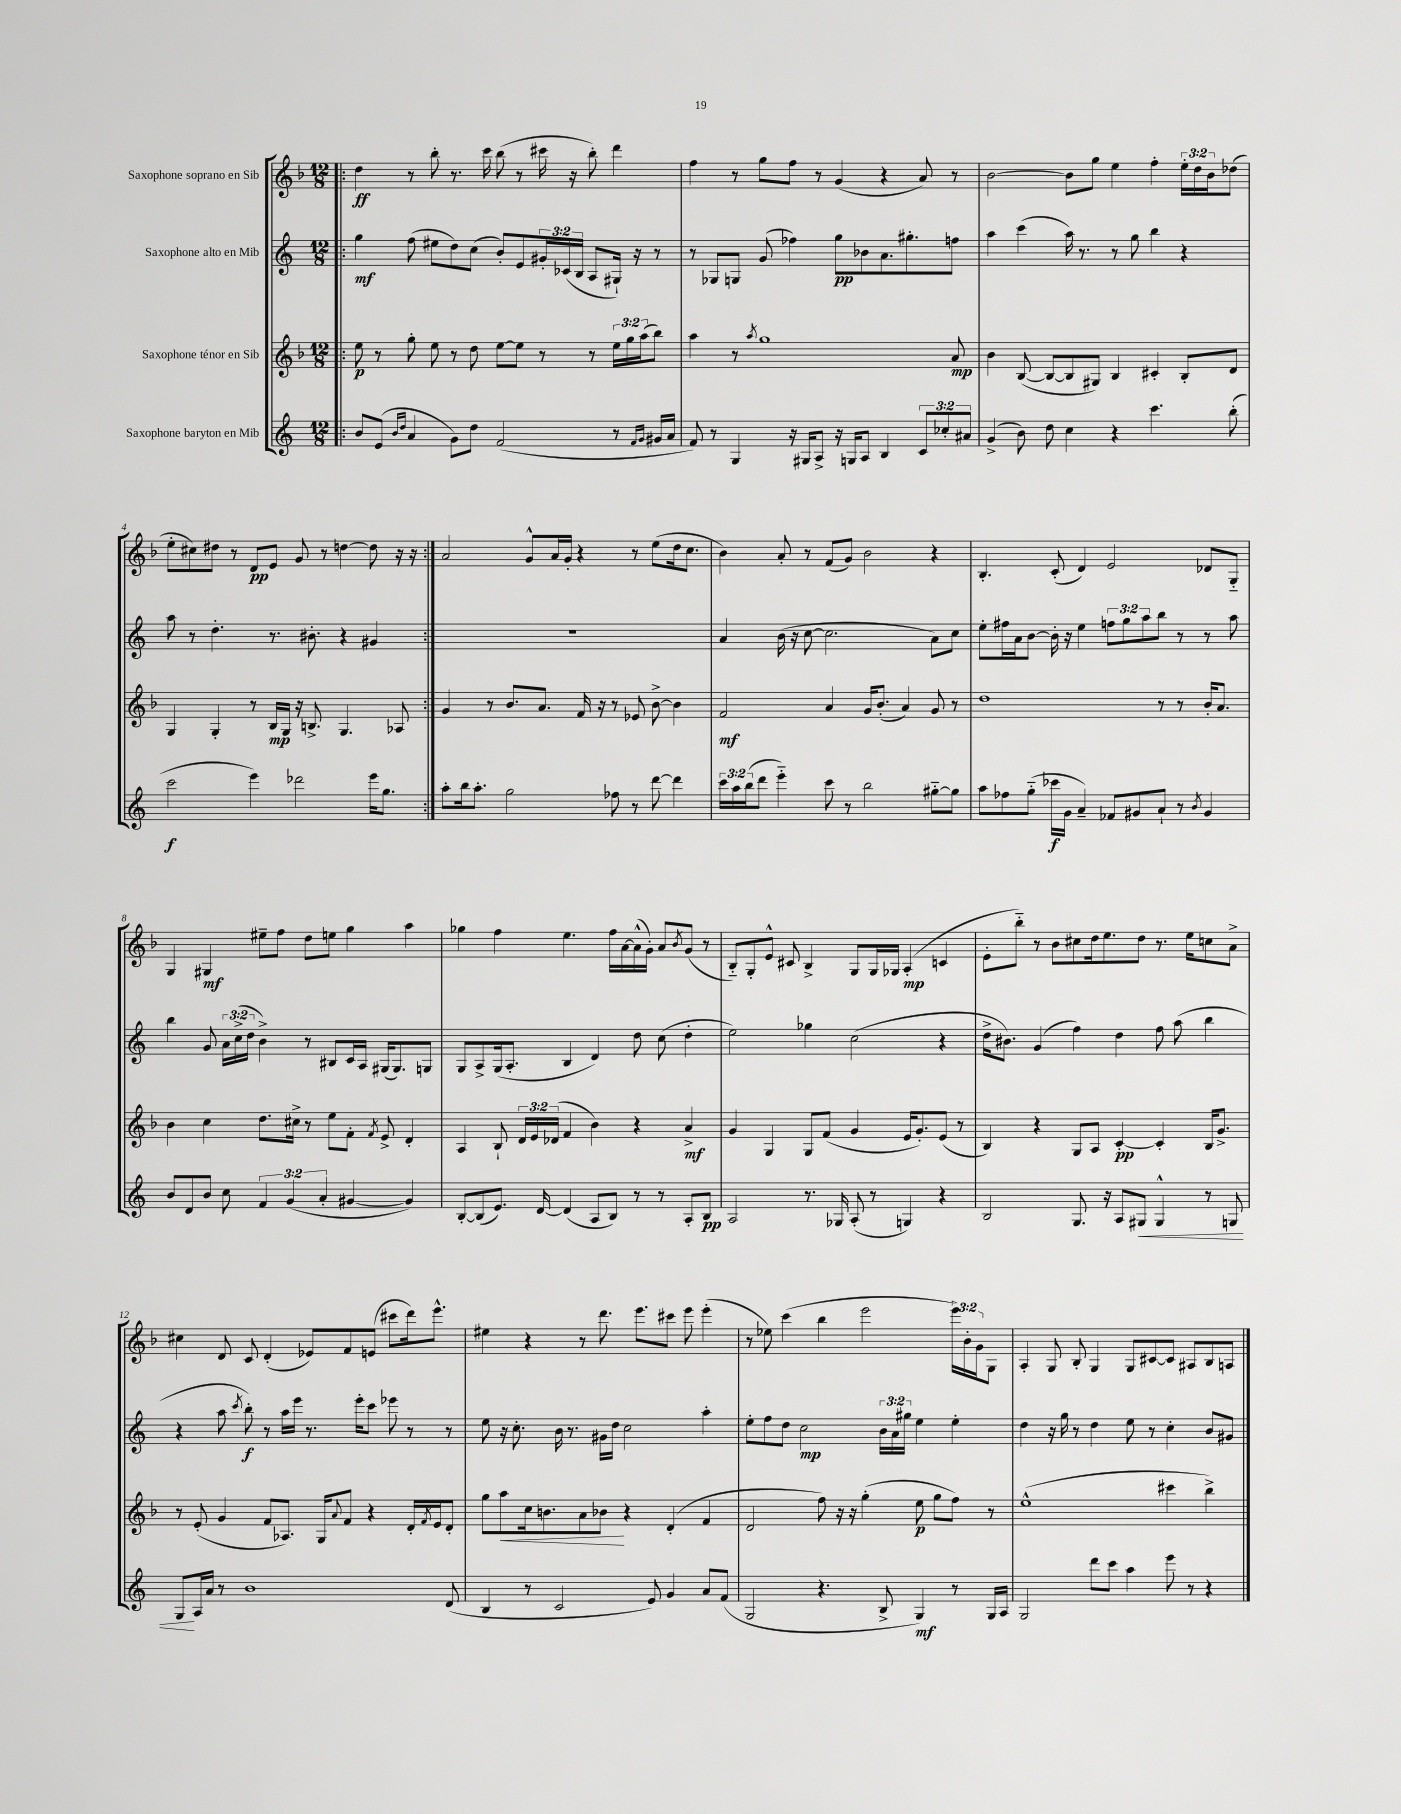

**kern	**dynam	**kern	**dynam	**kern	**dynam	**kern	**dynam
*part4	*part4	*part3	*part3	*part2	*part2	*part1	*part1
*staff4	*staff4	*staff3	*staff3	*staff2	*staff2	*staff1	*staff1
*I"Saxophone baryton en Mib	*	*I"Saxophone ténor en Sib	*	*I"Saxophone alto en Mib	*	*I"Saxophone soprano en Sib	*
*clefG2	*	*clefG2	*	*clefG2	*	*clefG2	*
*k[]	*	*k[b-]	*	*k[]	*	*k[b-]	*
*M12/8	*	*M12/8	*	*M12/8	*	*M12/8	*
=1!|:	=1!|:	=1!|:	=1!|:	=1!|:	=1!|:	=1!|:	=1!|:
8b/L	.	8ee\	p	4gg\	mf	4dd\	ff
(8e/J	.	8r	.	.	.	.	.
16qqb/LL	.	.	.	.	.	.	.
16qqdd/JJ	.	.	.	.	.	.	.
4a/	.	8gg'\	.	(8ff\	.	8r	.
.	.	8ee\	.	8ee#X\L	.	8bb-'\	.
8g\L)	.	8r	.	8dd\)	.	8.r	.
8dd\J	.	8dd\	.	(8cc\J	.	.	.
.	.	.	.	.	.	16ccc\	.
(2f/	.	[8ee\L	.	8b'/L)	.	(8bb-\	.
.	.	8ee\J]	.	8e/	.	8r	.
.	.	8r	.	24g#X'/L	.	16ccc#X\	.
.	.	.	.	(24c-X/	.	.	.
.	.	.	.	.	.	16r	.
.	.	.	.	24B/JJ	.	.	.
.	.	8r	.	8A/L	.	8bb-'\)	.
8r	.	24ee\LL	.	16G#X`/Jk)	.	4ddd\	.
.	.	24gg\	.	.	.	.	.
.	.	.	.	16r	.	.	.
.	.	(24aa\J	.	.	.	.	.
16qqf/LL	.	.	.	.	.	.	.
16qqg/JJ	.	.	.	.	.	.	.
16g#X/LL	.	8bb-\J)	.	8r	.	.	.
16a/JJ	.	.	.	.	.	.	.
=2	=2	=2	=2	=2	=2	=2	=2
8f/)	.	4aa\	.	8r	.	4ff\	.
8r	.	.	.	8G-X/L	.	.	.
4G/	.	8r	.	8Gn/J	.	8r	.
.	.	8qaa/	.	.	.	.	.
.	.	1gg	.	(8g/	.	8gg\L	.
16r	.	.	.	4ff-X\)	.	8ff\J	.
16G#X/KL	.	.	.	.	.	.	.
8A^/J	.	.	.	.	.	8r	.
16r	.	.	.	8gg\L	pp	(4g/	.
16Gn/KL	.	.	.	.	.	.	.
8A/J	.	.	.	8b-X\	.	.	.
4B/	.	.	.	8.a\	.	4r	.
.	.	.	.	8.gg#X'\	.	.	.
12c/L	.	.	.	.	.	8a/)	.
12cc-X'/	.	.	.	.	.	.	.
.	.	8a/	mp	8ffn\J	.	8r	.
12a#X/J	.	.	.	.	.	.	.
=3	=3	=3	=3	=3	=3	=3	=3
(4g^/	.	4b-\	.	4aa\	.	[2b-\	.
8b\)	.	([8B-/	.	(4ccc\	.	.	.
8dd\	.	8B-/L_	.	.	.	.	.
4cc\	.	8B-/]	.	16aa\)	.	8b-\L]	.
.	.	.	.	8.r	.	.	.
.	.	8G#X/J)	.	.	.	8gg\J	.
4r	.	4B-/	.	8r	.	4ee\	.
.	.	.	.	8gg\	.	.	.
4.ccc\	.	4c#X'/	.	4bb\	.	4ff'\	.
.	.	8B-'/L	.	4r	.	24ee'\LL	.
.	.	.	.	.	.	24dd\	.
.	.	.	.	.	.	24b-\J	.
(8bb'\	.	8d/J	.	.	.	(8dd-X\J	.
!!LO:LB:g=z
=4	=4	=4	=4	=4	=4	=4	=4
2ccc\	f	4G/	.	8aa\	.	8ee'\L	.
.	.	.	.	8r	.	8cc#X\)	.
.	.	4G'/	.	4.dd'\	.	8dd#X\J	.
.	.	.	.	.	.	8r	.
4eee\)	.	8r	.	.	.	8d/L	pp
.	.	16B-/LL	mp	8.r	.	8e/J	.
.	.	16G/JJ	.	.	.	.	.
2ddd-X\	.	16r	.	.	.	8g/	.
.	.	8.Bn^/	.	8.b#X'\	.	.	.
.	.	.	.	.	.	8r	.
.	.	4.G/	.	4r	.	[4ddn\	.
16eee\KL	.	.	.	4g#X/	.	8dd\]	.
8.gg\J	.	.	.	.	.	.	.
.	.	8A-X/	.	.	.	16r	.
.	.	.	.	.	.	16r	.
=5:|!	=5:|!	=5:|!	=5:|!	=5:|!	=5:|!	=5:|!	=5:|!
8aa'\L	.	4g/	.	1.r	.	2a/	.
16bb\k	.	.	.	.	.	.	.
8.aa'\J	.	.	.	.	.	.	.
.	.	8r	.	.	.	.	.
2gg\	.	8.b-/L	.	.	.	.	.
.	.	.	.	.	.	8g^^/L	.
.	.	8.a/J	.	.	.	.	.
.	.	.	.	.	.	16a/L	.
.	.	.	.	.	.	16g'/JJ	.
.	.	16f/	.	.	.	4r	.
.	.	16r	.	.	.	.	.
8ff-X\	.	8r	.	.	.	.	.
8r	.	8e-X/	.	.	.	8r	.
[8ddd\	.	[8b-^\	.	.	.	(8ee\L	.
4ddd\]	.	4b-\]	.	.	.	16dd\k	.
.	.	.	.	.	.	8.cc\J	.
=6	=6	=6	=6	=6	=6	=6	=6
24ccc\LL	.	2f/	mf	4a/	.	4b-\)	.
24aa\	.	.	.	.	.	.	.
(24bb\J	.	.	.	.	.	.	.
8ddd\J	.	.	.	.	.	.	.
4eee\)	.	.	.	(16b\	.	8a'/	.
.	.	.	.	16r	.	.	.
.	.	.	.	[8cc\	.	8r	.
8ccc\	.	4a/	.	2.cc\]	.	(8f/L	.
8r	.	.	.	.	.	8g/J)	.
2bb\	.	16g/KL	.	.	.	2b-\	.
.	.	(8.b-'/J	.	.	.	.	.
.	.	4a/)	.	.	.	.	.
[8gg#X\L	.	8g/	.	8a\L)	.	4r	.
8gg#\J]	.	8r	.	8cc\J	.	.	.
=7	=7	=7	=7	=7	=7	=7	=7
8aa\L	.	1dd	.	8ee'\L	.	4.B-'/	.
8ff-X\	.	.	.	16ff#X\L	.	.	.
.	.	.	.	16a\J	.	.	.
(8gg\J	.	.	.	[8b\J	.	.	.
16ccc-X\LL	f	.	.	16b'\]	.	(8c'/	.
16g\JJ	.	.	.	16r	.	.	.
4a~/)	.	.	.	4ee\	.	4d/)	.
8f-X/L	.	.	.	12ffn\L	.	2e/	.
.	.	.	.	12gg\	.	.	.
8g#X/	.	.	.	.	.	.	.
.	.	.	.	12aa\	.	.	.
8a`/J	.	8r	.	8bb\J	.	.	.
8r	.	8r	.	8r	.	.	.
8qb/	.	.	.	.	.	.	.
4g#/	.	16b-'/KL	.	8r	.	8d-X/L	.
.	.	8.a/J	.	.	.	.	.
.	.	.	.	8aa\	.	8G/J	.
!!LO:LB:g=z
=8	=8	=8	=8	=8	=8	=8	=8
8b/L	.	4b-\	.	4bb\	.	4G/	.
8d/	.	.	.	.	.	.	.
8b/J	.	4cc\	.	8g/	.	4G#X/	mf
8cc\	.	.	.	24a\LL	.	.	.
.	.	.	.	(24cc^\	.	.	.
.	.	.	.	24dd\JJ	.	.	.
6f/	.	8.dd\L	.	4b^\)	.	8ee#X~\L	.
.	.	.	.	.	.	8ff\J	.
(6g/	.	.	.	.	.	.	.
.	.	16cc#X^\Jk	.	.	.	.	.
.	.	8r	.	8r	.	8dd\L	.
6a'/	.	.	.	.	.	.	.
.	.	8ee\L	.	8B#X/L	.	8een\J	.
[4g#X/	.	8f'\J	.	16c/L	.	4gg\	.
.	.	.	.	16A/JJ	.	.	.
.	.	8qf/	.	.	.	.	.
.	.	8e^/	.	(16G#X/KL	.	.	.
.	.	.	.	8.G#/)	.	.	.
4g#/])	.	4d'/	.	.	.	4aa\	.
.	.	.	.	8Gn/J	.	.	.
=9	=9	=9	=9	=9	=9	=9	=9
[8B'/L	.	4A/	.	8G/L	.	4gg-X\	.
(8B/]	.	.	.	8A^/	.	.	.
8.e/J)	.	8B-`/	.	(16G/k	.	4ff\	.
.	.	.	.	8.A'/J	.	.	.
.	.	24d/LL	.	.	.	.	.
.	.	24e/	.	.	.	.	.
[16d/	.	.	.	.	.	.	.
.	.	(24d-X/JJ	.	.	.	.	.
(4d/]	.	4f/	.	4B/	.	4.ee\	.
8A/L	.	4b-\)	.	4d/)	.	.	.
8B/J)	.	.	.	.	.	16ff\LL	.
.	.	.	.	.	.	[16a\	.
8r	.	4r	.	8dd\	.	(16a^^\]	.
.	.	.	.	.	.	16g'\JJ)	.
8r	.	.	.	(8cc\	.	8a/L	.
.	.	.	.	.	.	8qb-/	.
8A'/L	.	4a^/	mf	4dd'\	.	(8g/J	.
8B/J	pp	.	.	.	.	8r	.
=10	=10	=10	=10	=10	=10	=10	=10
2A/	.	4g/	.	2ee\)	.	8B-/L)	.
.	.	.	.	.	.	8G'/	.
.	.	4G/	.	.	.	8e^^/J	.
.	.	.	.	.	.	8c#X/	.
8.r	.	8G/L	.	4gg-X\	.	4B-^/	.
.	.	(8f/J	.	.	.	.	.
16G-X/	.	.	.	.	.	.	.
(8A'/	.	4g/	.	(2cc\	.	8G/L	.
8r	.	.	.	.	.	16G/L	.
.	.	.	.	.	.	16G-X/JJ	.
4Gn/)	.	16e/KL	.	.	.	(4A'/	mp
.	.	8.g'/)	.	.	.	.	.
4r	.	(8e/J	.	4r	.	4cn/	.
.	.	8r	.	.	.	.	.
=11	=11	=11	=11	=11	=11	=11	=11
2B/	.	4B-/)	.	16dd^\KL	.	8e'\L	.
.	.	.	.	8.b#X\J)	.	.	.
.	.	.	.	.	.	8bb-\J)	.
.	.	4r	.	(4g/	.	8r	.
.	.	.	.	.	.	8b-\L	.
8.G/	.	8G/L	.	4ff\)	.	8cc#X\	.
.	.	8A/J	.	.	.	16dd\k	.
16r	.	.	.	.	.	8.ee\	.
8A/L	.	[4c'/	pp	4dd\	.	.	.
!	!LO:HP:b	!	!	!	!	!	!
8G#X/J	<	.	.	.	.	8dd\J	.
4G#^^/	.	4c'/]	.	8ff\	.	8.r	.
.	.	.	.	(8aa\	.	.	.
.	.	.	.	.	.	16ee\KL	.
8r	.	16B-/KL	.	4bb\	.	8ccn\	.
.	.	8.g^/J	.	.	.	.	.
8Gn/	.	.	.	.	.	8a^\J	.
!!LO:LB:g=z
=12	=12	=12	=12	=12	=12	=12	=12
8G/L	.	8r	.	4r	.	4cc#X\	.
16A/L	[	(8e'/	.	.	.	.	.
16a/JJ	.	.	.	.	.	.	.
8r	.	4g/	.	8aa\	.	8d/	.
.	.	.	.	8qccc/	.	.	.
1b	.	.	.	8bb'\)	f	8c/	.
.	.	8f/L	.	8r	.	(4d'/	.
.	.	8.A-X/J)	.	16aa\LL	.	.	.
.	.	.	.	16eee\JJ	.	.	.
.	.	.	.	8.r	.	8e-X/L)	.
.	.	16G/KL	.	.	.	.	.
.	.	8qqa/	.	.	.	.	.
.	.	8f/J	.	.	.	8f/	.
.	.	.	.	16eee'\KL	.	.	.
.	.	4r	.	8ccc\J	.	(8en/J	.
.	.	.	.	8eee-X\	.	8ccc#X\L	.
.	.	16d'/LL	.	8r	.	16ddd\k)	.
.	.	8qf/	.	.	.	.	.
.	.	16e/J	.	.	.	8.eee^^\J	.
(8d/	.	8d'/J	.	8r	.	.	.
=13	=13	=13	=13	=13	=13	=13	=13
4B/	.	8gg\L	.	8ee\	.	4ee#X\	.
!	!	!	!LO:HP:b	!	!	!	!
.	.	8aa\	<	16r	.	.	.
.	.	.	.	8.cc'\	.	.	.
8r	.	16cc\k	.	.	.	4r	.
.	.	8.bn\	.	.	.	.	.
2c/	.	.	.	16b\	.	.	.
.	.	.	.	8.r	.	.	.
.	.	8a\	.	.	.	8r	.
.	.	8b-X\J	.	16g#X\LL	.	8.ddd\	.
.	.	.	.	16dd\JJ	.	.	.
.	.	4r	[	2cc\	.	.	.
.	.	.	.	.	.	8.eee\L	.
8e/)	.	.	.	.	.	.	.
4g/	.	(4d'/	.	.	.	8ccc#X\J	.
.	.	.	.	.	.	8eee\	.
8a/L	.	4f/	.	4aa'\	.	(4eee'\	.
(8f/J	.	.	.	.	.	.	.
=14	=14	=14	=14	=14	=14	=14	=14
2G/	.	2d/	.	8ee'\L	.	8r	.
.	.	.	.	8ff\	.	8ee-X\)	.
.	.	.	.	8dd\J	.	(4ccc\	.
.	.	.	.	2cc\	mp	.	.
4.r	.	8ff\)	.	.	.	4bb-\	.
.	.	16r	.	.	.	.	.
.	.	16r	.	.	.	.	.
.	.	(4gg'\	.	.	.	2eee\	.
8B^/	.	.	.	24b\LL	.	.	.
.	.	.	.	24a\	.	.	.
.	.	.	.	24gg#X\JJ	.	.	.
4G/)	mf	8ee\	p	4ee\	.	.	.
.	.	8gg\L	.	.	.	.	.
8r	.	8ff\J)	.	4ee'\	.	24eee\LL)	.
.	.	.	.	.	.	24b-'\	.
.	.	.	.	.	.	24g\J	.
16G/LL	.	8r	.	.	.	8G\J	.
16A/JJ	.	.	.	.	.	.	.
=15	=15	=15	=15	=15	=15	=15	=15
2G/	.	(1ee^^	.	4dd\	.	4A'/	.
.	.	.	.	16r	.	8G/	.
.	.	.	.	16gg\	.	.	.
.	.	.	.	8r	.	8B-'/	.
8ddd\L	.	.	.	4dd\	.	4G/	.
8ccc\J	.	.	.	.	.	.	.
4aa\	.	.	.	8ee\	.	8G/L	.
.	.	.	.	8r	.	[8c#X/	.
8eee\	.	4ccc#X\	.	4cc'\	.	8c#/J]	.
8r	.	.	.	.	.	8A#X/L	.
4r	.	4bb-^\)	.	8b/L	.	8B-/	.
.	.	.	.	8g#X/J	.	8An/J	.
==	==	==	==	==	==	==	==
*-	*-	*-	*-	*-	*-	*-	*-
